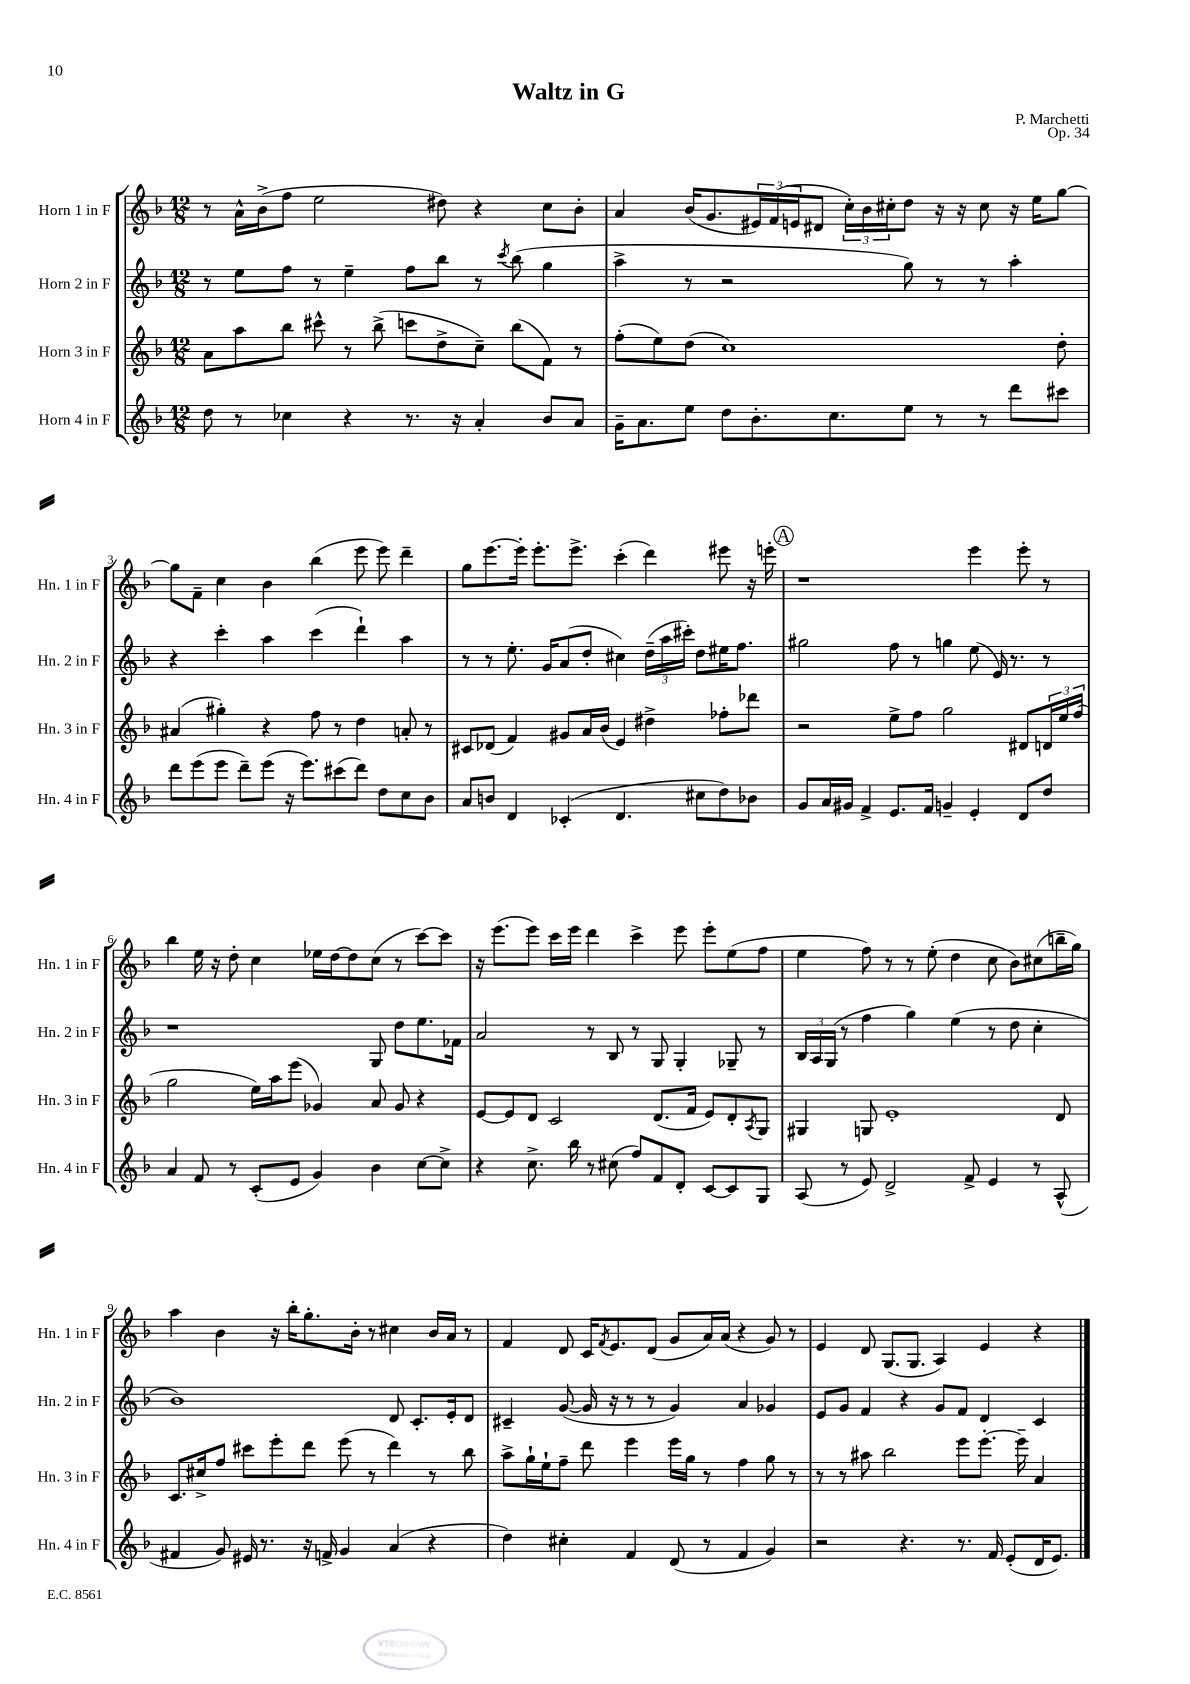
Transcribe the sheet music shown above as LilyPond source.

\header { title = "Waltz in G" composer = "P. Marchetti" opus = "Op. 34" }
<<
\new StaffGroup <<
\new Staff = "s0" \with { instrumentName = "Horn 1 in F" shortInstrumentName = "Hn. 1 in F" } {
    \clef treble \key f \major \numericTimeSignature \time 12/8
    r8 a'16-^ bes'16->( f''8 e''2 dis''8) r4 c''8 bes'8-. |
    a'4 bes'16( g'8. \tuplet 3/2 { eis'16) f'16( e'16 } dis'8 \tuplet 3/2 { c''16-.) bes'16 cis''16-. } d''8 r16 r16 cis''8 r16 e''16 g''8~ |
    g''8 f'8-- c''4 bes'4 bes''4( e'''8 e'''8) d'''4-- |
    g''8 e'''8.~ e'''16-. e'''8.-. e'''8.-> c'''4-.( d'''4) eis'''8 r16 e'''16-. |
    \mark \markup { \circle "A" } r1 e'''4 e'''8-. r8 |
    bes''4 e''16 r16 d''8-. c''4 ees''16 d''16~ d''8 c''8( r8 c'''8~) c'''8 |
    r16 e'''8.( e'''8) c'''16 e'''16 d'''4 c'''4-> e'''8 e'''8-. e''8( f''8 |
    e''4 f''8) r8 r8 e''8-.( d''4 c''8 bes'8) cis''8( b''16-- g''16) |
    a''4 bes'4 r16 bes''16-. g''8.-. bes'16-. r8 cis''4 bes'16 a'16 r8 |
    f'4 d'8 c'16 \acciaccatura { f'8 } e'8. d'8( g'8 a'16) a'16( r4 g'8) r8 |
    e'4 d'8 g8.( g8. a4) e'4 r4 \bar "|." |
}
\new Staff = "s1" \with { instrumentName = "Horn 2 in F" shortInstrumentName = "Hn. 2 in F" } {
    \clef treble \key f \major \numericTimeSignature \time 12/8
    r8 e''8 f''8 r8 e''4-- f''8 bes''8 r8 \acciaccatura { c'''8 } bes''8( g''4 |
    a''4-> r8 r2 g''8) r8 r8 a''4-. |
    r4 c'''4-. a''4 c'''4( d'''4-!) a''4 |
    r8 r8 e''8.-. g'16 a'8( d''8-. cis''4) \tuplet 3/2 { d''16--( a''16 cis'''16-.) } d''8 eis''16 f''8. |
    \mark \markup { \circle "A" } gis''2 f''8 r8 g''4 e''8( e'16) r8. r8 |
    r1 g8 d''8 e''8. fes'16 |
    a'2 r8 bes8 r8 g8 g4-. ges8-- r8 |
    \tuplet 3/2 { bes16 a16 g16( } r8 f''4 g''4) e''4( r8 d''8 c''4-. |
    bes'1) d'8 c'8.-. e'16-. d'8 |
    cis'4-- g'8~( g'16 r16 r8 r8 g'4) a'4 ges'4 |
    e'8 g'8 f'4 r4 g'8 f'8 d'4 c'4 \bar "|." |
}
\new Staff = "s2" \with { instrumentName = "Horn 3 in F" shortInstrumentName = "Hn. 3 in F" } {
    \clef treble \key f \major \numericTimeSignature \time 12/8
    a'8 a''8 bes''8 cis'''8-^ r8 bes''8->( c'''8 d''8-> c''8--) bes''8( f'8) r8 |
    f''8-.( e''8) d''8( c''1) d''8-. |
    ais'4( gis''4-.) r4 f''8 r8 d''4 a'8-. r8 |
    cis'8 des'8( f'4) gis'8 a'16 bes'16( e'4) dis''4-> fes''8-. des'''8 |
    \mark \markup { \circle "A" } r2 e''8-> f''8 g''2 dis'8 \tuplet 3/2 { d'16 e''16 f''16( } |
    g''2 e''16) a''16 e'''8( ges'4) a'8 ges'8 r4 |
    e'8~ e'8 d'8 c'2 d'8.( f'16 e'8) d'8-. \acciaccatura { a8 } g8 |
    gis4 g8 e'1-. d'8 |
    c'8. cis''16-> f''8 cis'''8 e'''8-. d'''8 e'''8( r8 d'''4) r8 bes''8 |
    a''8-> g''16-! e''16-! f''8-- d'''8 e'''4 e'''16 g''16 r8 f''4 g''8 r8 |
    r8 r8 ais''8 bes''2 e'''8 e'''8.~-. e'''16-- a'4 \bar "|." |
}
\new Staff = "s3" \with { instrumentName = "Horn 4 in F" shortInstrumentName = "Hn. 4 in F" } {
    \clef treble \key f \major \numericTimeSignature \time 12/8
    d''8 r8 ces''4 r4 r8. r16 a'4-. bes'8 a'8 |
    g'16-- a'8. e''8 d''8 bes'8.-. c''8. e''8 r8 r8 d'''8 cis'''8 |
    d'''8 e'''8( e'''8 d'''8--) e'''8( r16 e'''8.) cis'''8( d'''8) d''8 c''8 bes'8 |
    a'8 b'8 d'4 ces'4-.( d'4. cis''8 d''8) bes'8 |
    \mark \markup { \circle "A" } g'8 a'16 gis'16 f'4-> e'8. f'16 g'4-- e'4-. d'8 d''8 |
    a'4 f'8 r8 c'8-.( e'8 g'4) bes'4 c''8~ c''8-> |
    r4 c''8.-> bes''16 r8 cis''8( f''8) f'8 d'8-. c'8~ c'8 g8 |
    a8( r8 e'8) d'2-> f'8-> e'4 r8 a8-^( |
    fis'4 g'8) eis'16 r8. r16 f'16-> g'4 a'4( r4 |
    d''4) cis''4-. f'4 d'8( r8 f'4 g'4) |
    r2 r4. r8. f'16 e'8-.( d'16 e'8.) \bar "|." |
}
>>
>>
